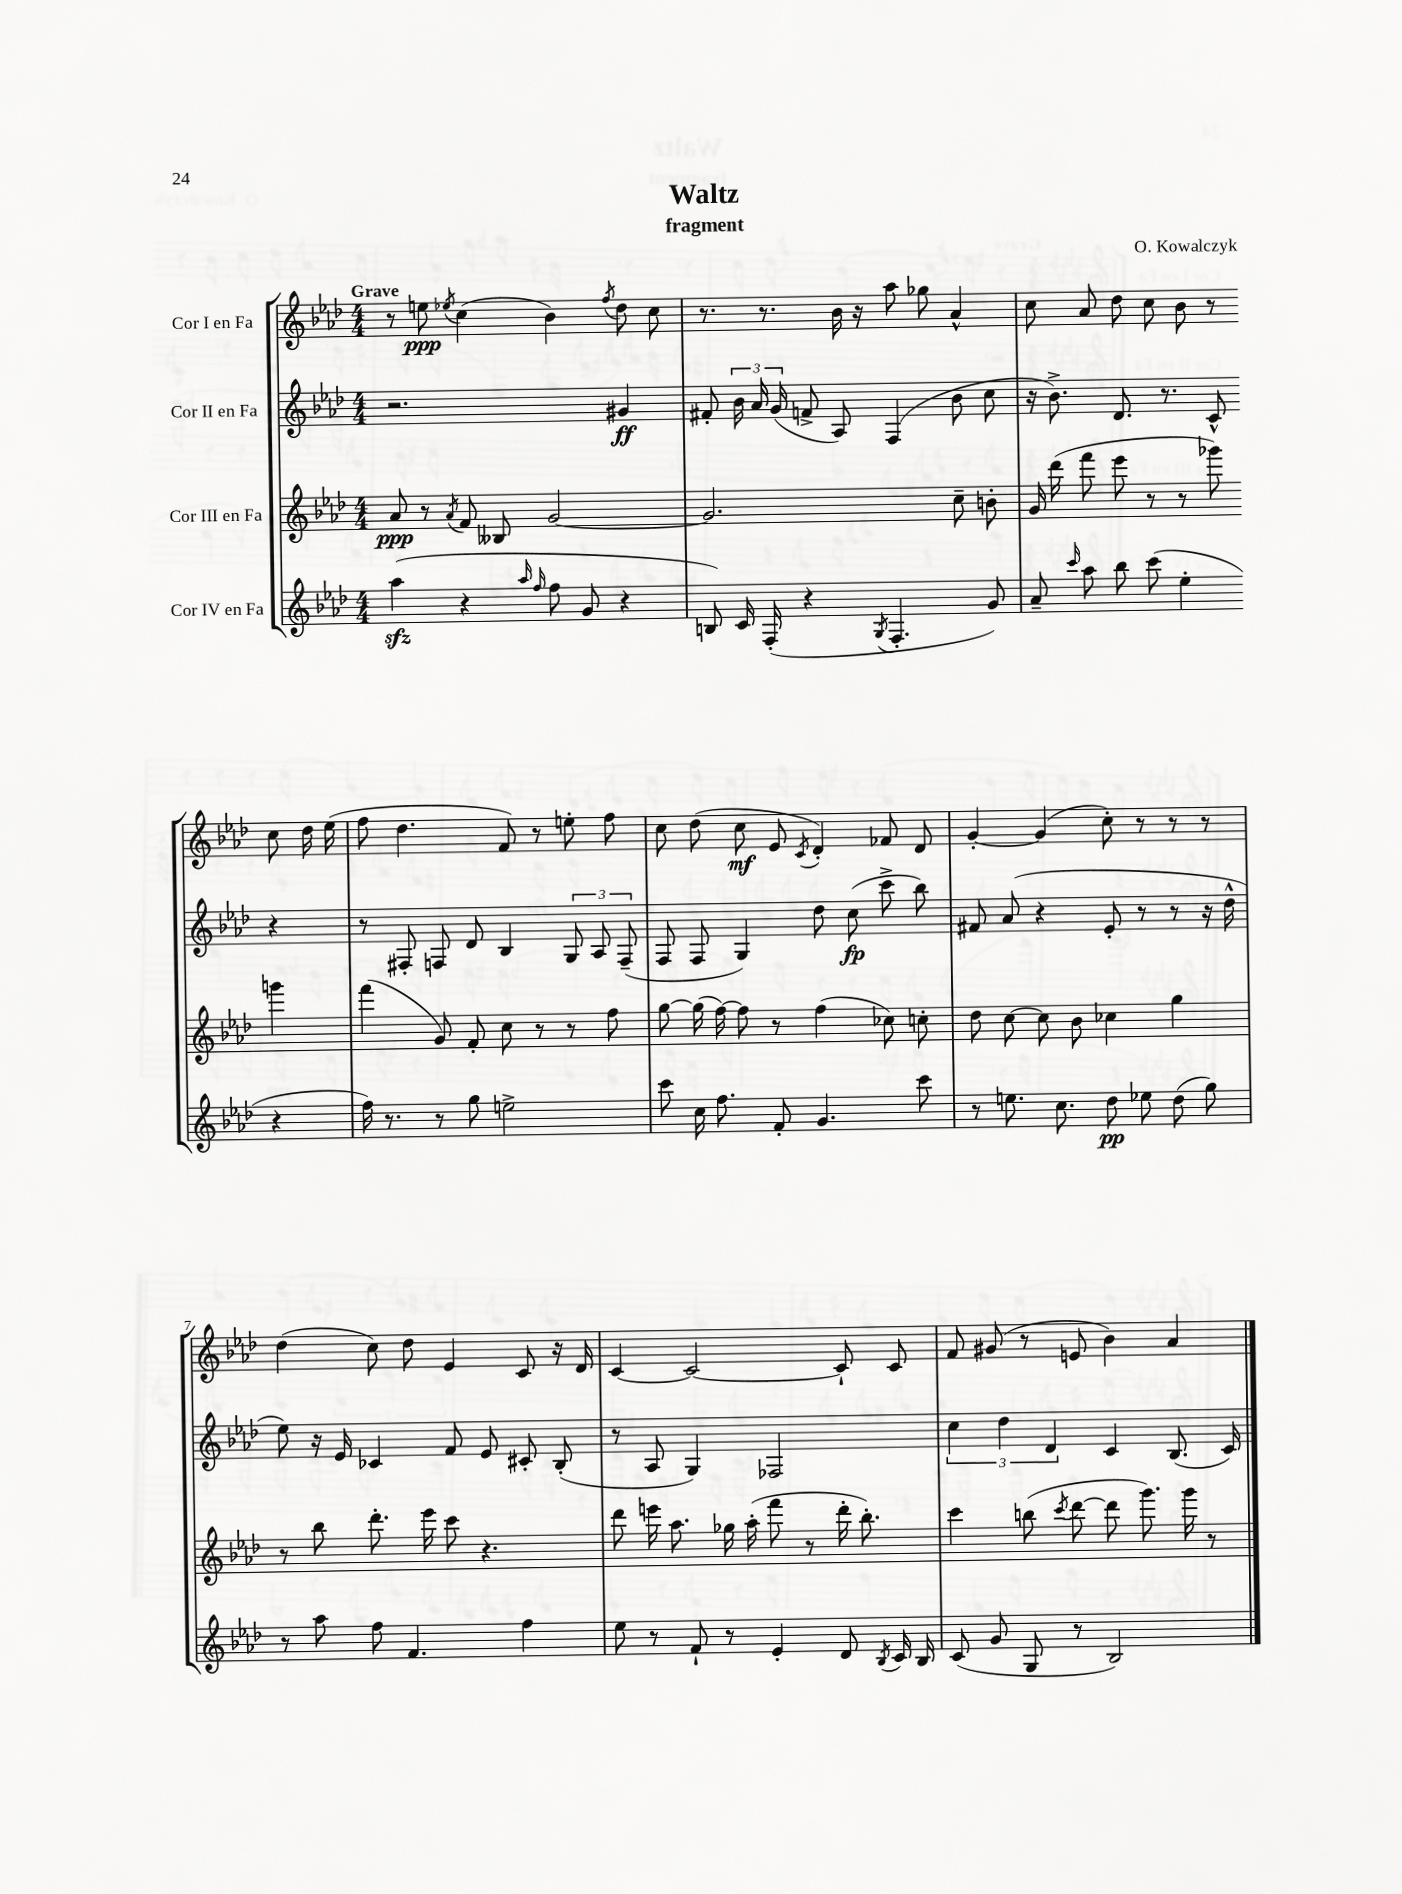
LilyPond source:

\header { title = "Waltz" composer = "O. Kowalczyk" subtitle = "fragment" }
<<
\new StaffGroup <<
\new Staff = "s0" \with { instrumentName = "Cor I en Fa" } {
    \clef treble \key aes \major \numericTimeSignature \time 4/4 \tempo "Grave"
    \autoBeamOff r8 e''8\ppp \acciaccatura { ees''8 } c''4( bes'4) \acciaccatura { f''8 } des''8 c''8 |
    r8. r8. bes'16 r16 aes''8 ges''8 aes'4-^ |
    c''8 aes'8 des''8 c''8 bes'8 r8 c''8 des''16 ees''16( |
    f''8 des''4. f'8) r8 e''8-. f''8 |
    c''8 des''8( c''8\mf ees'8 \acciaccatura { c'8 } des'4-.) fes'8 des'8 |
    g'4~-. g'4( c''8-.) r8 r8 r8 |
    des''4( c''8) des''8 ees'4 c'8 r16 des'16 |
    c'4~ c'2~ c'8-! c'8 |
    f'8 gis'8( r8 e'8 bes'4) aes'4 \bar "|." |
}
\new Staff = "s1" \with { instrumentName = "Cor II en Fa" } {
    \clef treble \key aes \major \numericTimeSignature \time 4/4
    \autoBeamOff r2. gis'4\ff |
    fis'8-. \tuplet 3/2 { bes'16 aes'16 g'16( } f'8-> aes8) f4( bes'8 c''8 |
    r16 bes'8.->) des'8. r8. c'8-^ r4 |
    r8 fis8-. f8 des'8 bes4 \tuplet 3/2 { g8 aes8 f8--( } |
    f8 f8 g4) des''8 c''8\fp( c'''8-> bes''8) |
    fis'8 aes'8( r4 ees'8-. r8 r8 r16 des''16-^ |
    ees''8) r16 ees'16 ces'4 f'8 ees'8 cis'8-. bes8-.( |
    r8 aes8 g4) fes2 |
    \tuplet 3/2 { c''4 des''4 des'4 } c'4 bes8.( c'16) \bar "|." |
}
\new Staff = "s2" \with { instrumentName = "Cor III en Fa" } {
    \clef treble \key aes \major \numericTimeSignature \time 4/4
    \autoBeamOff aes'8\ppp r8 \acciaccatura { aes'8 } f'8 beses8 g'2~ |
    g'2. c''8-- b'8-. |
    g'16 des'''16( f'''8 ees'''8 r8 r8 ges'''8) g'''4 |
    f'''4( g'8) f'8-. c''8 r8 r8 f''8 |
    g''8~ g''16( f''16~) f''8 r8 f''4( ces''8) c''8-. |
    des''8 c''8~ c''8 bes'8 ces''4 g''4 |
    r8 bes''8 des'''8.-. ees'''16 c'''8 r4. |
    des'''8 e'''16 aes''8. ges''16 aes''16-.( f'''8 r8 des'''16-. bes''8.-.) |
    c'''4 b''8( \acciaccatura { c'''8 } des'''8~ des'''8 g'''8.) g'''16 r8 \bar "|." |
}
\new Staff = "s3" \with { instrumentName = "Cor IV en Fa" } {
    \clef treble \key aes \major \numericTimeSignature \time 4/4
    \autoBeamOff aes''4\sfz( r4 \grace { aes''16 f''16 } f''8 g'8 r4 |
    b8) c'16 f16-.( r4 \acciaccatura { g8 } f4.-. g'8) |
    aes'8-- \grace { c'''16 } aes''8 bes''8 c'''8( ees''4-. r4 |
    f''16) r8. r8 g''8 e''2-> |
    c'''8 c''16 f''8. f'8-. g'4. c'''8 |
    r8 e''8. c''8. des''8\pp ees''8 des''8( g''8) |
    r8 aes''8 f''8 f'4. f''4 |
    ees''8 r8 f'8-! r8 ees'4-. des'8 \acciaccatura { bes8 } c'16 bes16 |
    c'8( g'8 g8 r8 bes2) \bar "|." |
}
>>
>>
